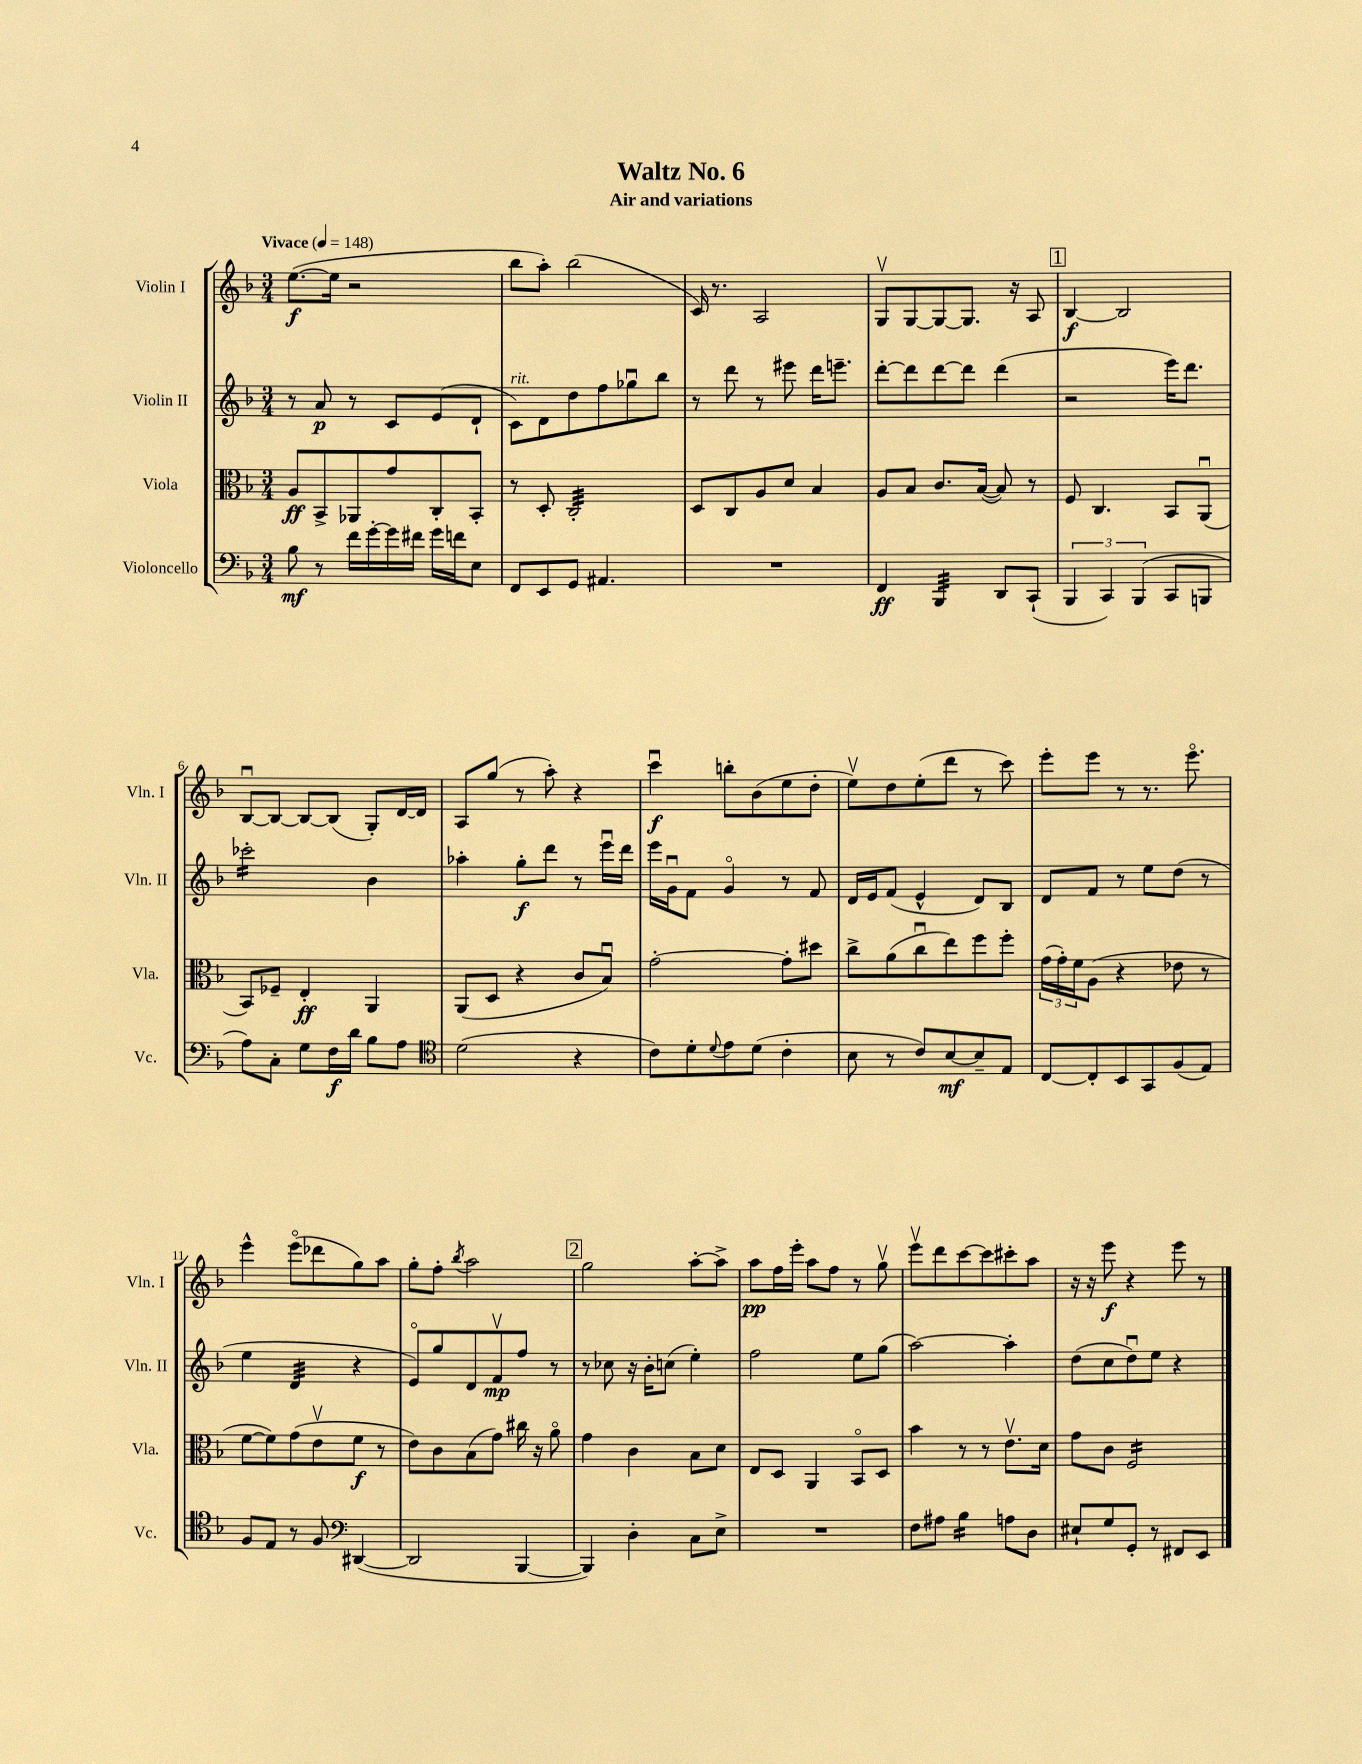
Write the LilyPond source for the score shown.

\header { title = "Waltz No. 6" subtitle = "Air and variations" }
<<
\new StaffGroup <<
\new Staff = "s0" \with { instrumentName = "Violin I" shortInstrumentName = "Vln. I" } {
    \clef treble \key f \major \numericTimeSignature \time 3/4 \tempo "Vivace" 4 = 148
    e''8.~\f( e''16 r2 |
    bes''8 a''8-.) bes''2( |
    c'16) r8. a2 |
    g8\upbow g8~ g8~ g8. r16 a8 |
    \mark \markup { \box "1" } bes4~\f bes2 |
    bes8~\downbow bes8~ bes8~ bes8( g8-.) d'16~ d'16 |
    a8 g''8( r8 a''8-.) r4 |
    c'''4\downbow\f b''8-. bes'8( e''8 d''8-. |
    e''8\upbow) d''8 e''8-.( d'''8 r8 c'''8) |
    e'''8-. e'''8 r8 r8. e'''8.\flageolet |
    e'''4-^ e'''8\flageolet( des'''8 g''8) a''8 |
    g''8-. f''8-. \acciaccatura { bes''8 } a''2 |
    \mark \markup { \box "2" } g''2 a''8~-. a''8-> |
    a''8\pp f''16 e'''16-. a''8 f''8 r8 g''8\upbow |
    e'''8\upbow d'''8 c'''8~ c'''8 cis'''8-. a''8 |
    r16 r16 e'''8\f r4 e'''8 r8 \bar "|." |
}
\new Staff = "s1" \with { instrumentName = "Violin II" shortInstrumentName = "Vln. II" } {
    \clef treble \key f \major \numericTimeSignature \time 3/4
    r8 a'8\p r8 c'8 e'8( d'8-! |
    c'8^\markup { \italic "rit." }) d'8 d''8 f''8 ges''8\downbow bes''8 |
    r8 d'''8 r8 eis'''8 d'''16 e'''8.-- |
    d'''8~-. d'''8 d'''8~ d'''8 d'''4( |
    \mark \markup { \box "1" } r2 e'''16) d'''8. |
    ces'''2:16-. bes'4 |
    aes''4-. g''8-.\f d'''8 r8 e'''16\downbow d'''16 |
    e'''16 g'16\downbow f'8 g'4\flageolet r8 f'8 |
    d'16 e'16 f'8( e'4-^ d'8) bes8 |
    d'8 f'8 r8 e''8 d''8( r8 |
    e''4 d'4:32 r4 |
    e'8\flageolet) g''8 d'8 f'8\upbow\mp f''8 r8 |
    \mark \markup { \box "2" } r8 ces''8 r16 bes'16-. c''8( e''4-.) |
    f''2 e''8 g''8( |
    a''2~) a''4-. |
    d''8( c''8 d''8\downbow) e''8 r4 \bar "|." |
}
\new Staff = "s2" \with { instrumentName = "Viola" shortInstrumentName = "Vla." } {
    \clef alto \key f \major \numericTimeSignature \time 3/4
    a8\ff bes,8-> aes,8 g'8 c8-. bes,8-. |
    r8 d8-. c2:32-. |
    d8 c8 a8 d'8 bes4 |
    a8 bes8 c'8. bes16~( bes8) r8 |
    \mark \markup { \box "1" } f8 c4. bes,8 a,8\downbow( |
    bes,8) fes8-- e4-.\ff a,4 |
    a,8( d8 r4 c'8 bes8\downbow) |
    g'2~-. g'8-. dis''8 |
    c''8-> a'8( c''8\downbow e''8) f''8 f''8-. |
    \tuplet 3/2 { g'16( g'16-.) f'16 } a8( r4 ees'8 r8 |
    f'8~ f'8) g'8( e'8\upbow f'8\f r8 |
    e'8) c'8 bes8( g'8) cis''16 r16 a'8\flageolet |
    \mark \markup { \box "2" } g'4 c'4 bes8 d'8 |
    e8 d8 a,4 bes,8\flageolet d8 |
    bes'4 r8 r8 e'8.\upbow d'16 |
    g'8 c'8 f2:16 \bar "|." |
}
\new Staff = "s3" \with { instrumentName = "Violoncello" shortInstrumentName = "Vc." } {
    \clef bass \key f \major \numericTimeSignature \time 3/4
    bes8\mf r8 f'16 g'16~-. g'16 fis'16 g'16 f'16 e8 |
    f,8 e,8 g,8 ais,4. |
    R2. |
    f,4\ff bes,,4:32 d,8 c,8-!( |
    \mark \markup { \box "1" } \tuplet 3/2 { bes,,4 c,4) bes,,4( } c,8 b,,8 |
    a8) c8-. g8 f16\f d'16 bes8 a8 |
    \clef tenor d'2( r4 |
    c'8) d'8-. \appoggiatura { d'8 } e'8 d'8( c'4-. |
    bes8 r8 c'8) bes8~\mf bes8-- e8 |
    c8~ c8-. bes,8 g,8 f8( e8) |
    f8 e8 r8 f8 \clef bass dis,4~( |
    dis,2 bes,,4~ |
    \mark \markup { \box "2" } bes,,4) d4-. c8 e8-> |
    R2. |
    f8 ais8 bes4:16 a8 d8 |
    eis8-! g8 g,8-. r8 fis,8 e,8 \bar "|." |
}
>>
>>
